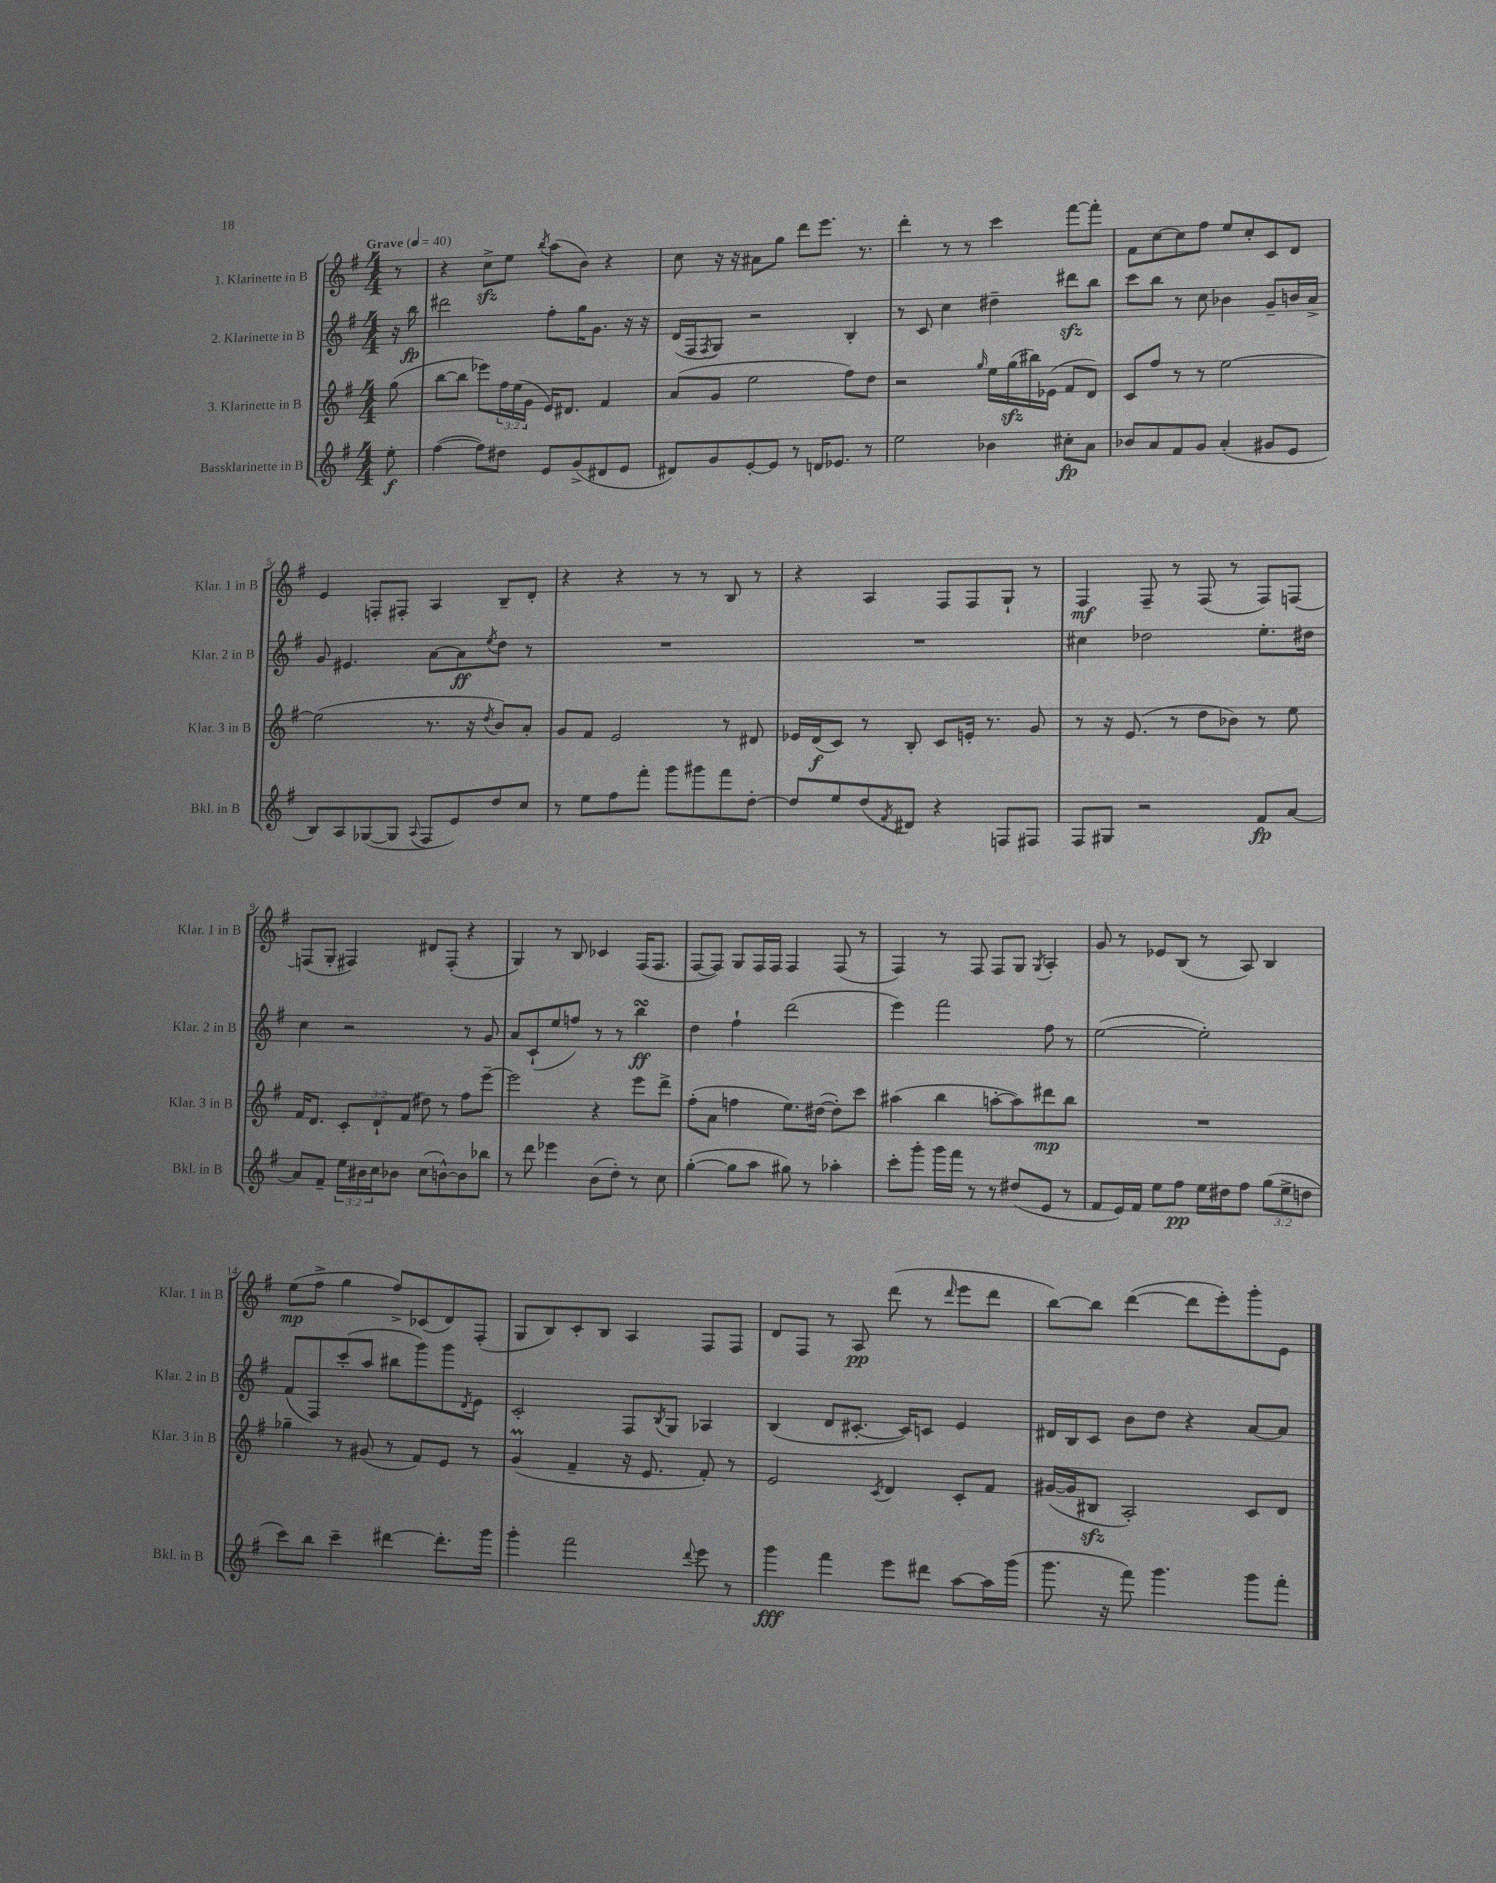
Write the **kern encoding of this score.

**kern	**dynam	**kern	**dynam	**kern	**dynam	**kern	**dynam
*part4	*part4	*part3	*part3	*part2	*part2	*part1	*part1
*staff4	*staff4	*staff3	*staff3	*staff2	*staff2	*staff1	*staff1
*I"Bassklarinette in B	*	*I"3. Klarinette in B	*	*I"2. Klarinette in B	*	*I"1. Klarinette in B	*
*I'Bkl. in B	*	*I'Klar. 3 in B	*	*I'Klar. 2 in B	*	*I'Klar. 1 in B	*
*clefG2	*	*clefG2	*	*clefG2	*	*clefG2	*
*k[f#]	*	*k[f#]	*	*k[f#]	*	*k[f#]	*
*M4/4	*	*M4/4	*	*M4/4	*	*M4/4	*
*MM40	*	*MM40	*	*MM40	*	*MM40	*
=	=	=	=	=	=	=	=
!	!	!	!	!	!	!LO:TX:a:B:t=Grave	!
8ee'\	f	(8gg\	.	16r	.	8r	.
.	.	.	.	16bb\	fp	.	.
=1	=1	=1	=1	=1	=1	=1	=1
([4ff#\	.	[8bb\L	.	2ddd#X\	.	4r	.
.	.	8bb\J]	.	.	.	.	.
8ff#\L])	.	8eee-X\L)	.	.	.	8cczz^\L	.
8dd#X\J	.	24ff#\L	.	.	.	8ee\J	.
.	.	(24ee\	.	.	.	.	.
.	.	24g\JJ	.	.	.	.	.
.	.	.	.	.	.	8qbb/	.
8e/L	.	16e/KL)	.	8ff#'\L	.	(8aa\L	.
.	.	8.d#X/J	.	.	.	.	.
(8g^/	.	.	.	16gg\K	.	8b\J)	.
.	.	.	.	8.g\J	.	.	.
8d#X/	.	4f#/	.	.	.	4r	.
8e/J	.	.	.	16r	.	.	.
.	.	.	.	16r	.	.	.
=2	=2	=2	=2	=2	=2	=2	=2
8d#X/L)	.	(8a/L	.	(16d/LL	.	8cc\	.
.	.	.	.	16F#/J	.	.	.
.	.	.	.	8qF#/	.	.	.
8g/	.	8g/J	.	8G/J)	.	16r	.
.	.	.	.	.	.	16r	.
[8e'/	.	2ee\	.	2r	.	8a#X\L	.
8e/J]	.	.	.	.	.	8gg\J	.
8r	.	.	.	.	.	8ddd\L	.
16dn/KL	.	.	.	.	.	8.eee\J	.
8.e-X/J	.	.	.	.	.	.	.
.	.	8ff#\L)	.	4B'/	.	.	.
.	.	.	.	.	.	8.r	.
8r	.	8dd\J	.	.	.	.	.
=3	=3	=3	=3	=3	=3	=3	=3
2ee\	.	2r	.	8r	.	4ddd'\	.
.	.	.	.	8c/	.	.	.
.	.	.	.	4cc\	.	8r	.
.	.	.	.	.	.	8r	.
.	.	16qqgg/	.	.	.	.	.
4b-X\	.	16ee\LL	.	4dd#X~\	.	4ccc\	.
.	.	(16ggzz\	.	.	.	.	.
.	.	16bb#X\)	.	.	.	.	.
.	.	(16e-X\JJ	.	.	.	.	.
8cc#X'\L	fp	8f#/L	.	8ddd#Xzz\L	.	[8fff#\L	.
8a\J	.	8d/J)	.	8bb\J	.	8fff#'\J]	.
=4	=4	=4	=4	=4	=4	=4	=4
8b-X/L	.	8c/L	.	8ccc\L	.	8f#\L	.
8a/	.	8ff#/J	.	8bb\J	.	[8cc\	.
8f#/	.	8r	.	8r	.	8cc\]	.
8g/J	.	8r	.	8cc\	.	8ff#\J	.
(4a'/	.	[2ee\	.	4b-X\	.	8ee/L	.
.	.	.	.	.	.	8cc'/	.
8g#X/L	.	.	.	8g~/L	.	8c/	.
8e/J	.	.	.	16bn/L	.	8d/J	.
.	.	.	.	16a^/JJ	.	.	.
!!LO:LB:g=z
=5	=5	=5	=5	=5	=5	=5	=5
8B/L)	.	(2ee\]	.	8g/	.	4e/	.
8A/	.	.	.	4.e#X/	.	.	.
([8G-X/	.	.	.	.	.	8Fn'/L	.
8G-/J]	.	.	.	.	.	8F#X'/J	.
8qqA/	.	.	.	.	.	.	.
8F#/L	.	8.r	.	[8a\L	.	4A/	.
8e/)	.	.	.	8a\]	ff	.	.
.	.	16r	.	.	.	.	.
.	.	8qdd/	.	8qee/	.	.	.
8dd/	.	8b/L)	.	8dd\J	.	8B~/L	.
8cc/J	.	8a'/J	.	8r	.	8d'/J	.
=6	=6	=6	=6	=6	=6	=6	=6
8r	.	8g/L	.	1r	.	4r	.
8ee\L	.	8f#/J	.	.	.	.	.
8ff#\	.	2e/	.	.	.	4r	.
8fff#'\J	.	.	.	.	.	.	.
8ggg\L	.	.	.	.	.	8r	.
8ggg#X\	.	.	.	.	.	8r	.
8fff#\	.	8r	.	.	.	8B/	.
[8dd'\J	.	8d#X/	.	.	.	8r	.
=7	=7	=7	=7	=7	=7	=7	=7
8dd/L]	.	16e-X/LL	.	1r	.	4r	.
.	.	(16d/J	f	.	.	.	.
8ee/	.	8c/J)	.	.	.	.	.
(8dd/	.	8r	.	.	.	4A/	.
8qf#/	.	.	.	.	.	.	.
8d#X/J)	.	8B'/	.	.	.	.	.
4r	.	8c/L	.	.	.	8F#/L	.
.	.	16en'/Jk	.	.	.	8F#/	.
.	.	8.r	.	.	.	.	.
8Fn/L	.	.	.	.	.	8G`/J	.
8F#X/J	.	8g/	.	.	.	8r	.
=8	=8	=8	=8	=8	=8	=8	=8
8F#/L	.	8r	.	4cc#X\	.	4F#/	mf
8G#X/J	.	16r	.	.	.	.	.
.	.	(8.e/	.	.	.	.	.
2r	.	.	.	2dd-X\	.	8F#~/	.
.	.	8r	.	.	.	8r	.
.	.	8dd\L	.	.	.	(8F#/	.
.	.	8b-X\J)	.	.	.	8r	.
8f#/L	fp	8r	.	8.ee'\L	.	8F#/L)	.
[8a/J	.	8ee\	.	.	.	[8Fn/J	.
.	.	.	.	16dd#X\Jk	.	.	.
!!LO:LB:g=z
=9	=9	=9	=9	=9	=9	=9	=9
8a/L]	.	16f#/KL	.	4cc\	.	(8Fn/L]	.
.	.	8.d/J	.	.	.	.	.
8f#~/J	.	.	.	.	.	8G'/J	.
24ee\LL	.	12c'/L	.	2r	.	4F#X/)	.
24b#X\	.	.	.	.	.	.	.
24cc\J	.	12d`/	.	.	.	.	.
8b-X\J	.	.	.	.	.	.	.
.	.	(12f#/J	.	.	.	.	.
(8cc\L	.	8dd#X\)	.	.	.	8d#X/L	.
[8bn^^\)	.	8r	.	.	.	(8F#'/J	.
8b\]	.	8ff#\L	.	8r	.	4r	.
8bb-X\J	.	[8eee~\J	.	8g/	.	.	.
=10	=10	=10	=10	=10	=10	=10	=10
8r	.	2eee\]	.	8a/L	.	4G/)	.
8ddd\	.	.	.	(8c`/	.	.	.
4eee-X\	.	.	.	8ee/	.	8r	.
.	.	.	.	8ffn/J)	.	8B/	.
(8b\L	.	4r	.	8r	.	4c-X/	.
8dd'\J)	.	.	.	8r	.	.	.
8r	.	8eee\L	.	4bbsSsS\	ff	(16F#/KL	.
.	.	.	.	.	.	8.F#/J	.
8cc\	.	8ddd^\J	.	.	.	.	.
=11	=11	=11	=11	=11	=11	=11	=11
([4gg'\	.	(8ff#'\L	.	4dd\	.	[8F#/L	.
.	.	8a\J	.	.	.	8F#/J])	.
8gg\L]	.	4ffn\	.	4ff#`\	.	8G/L	.
8aa\J	.	.	.	.	.	16F#/L	.
.	.	.	.	.	.	16F#/JJ	.
8gg#X\)	.	8.ee\L)	.	(2ddd\	.	4F#/	.
8r	.	.	.	.	.	.	.
.	.	([16dd#X\Jk	.	.	.	.	.
4aa-X'\	.	8dd#'\L])	.	.	.	(8F#/	.
.	.	8ccc\J	.	.	.	8r	.
=12	=12	=12	=12	=12	=12	=12	=12
8ccc'\L	.	(4aa#X\	.	4eee\)	.	4F#/)	.
8ggg'\J	.	.	.	.	.	.	.
16ggg\LL	.	4bb\	.	2fff#\	.	8r	.
16fff#\JJ	.	.	.	.	.	.	.
8r	.	.	.	.	.	8F#/	.
8r	.	[8aan'\L	.	.	.	8F#/L	.
(8dd#X/L	.	8aa\])	.	.	.	8G/J	.
.	.	.	.	.	.	8qG/	.
8e/J	.	8ddd#X\	mp	8ff#\	.	4A'/	.
8r	.	8bb\J	.	8r	.	.	.
=13	=13	=13	=13	=13	=13	=13	=13
8f#/L	.	1r	.	([2ee\	.	8g/	.
16e/L)	.	.	.	.	.	8r	.
16f#/JJ	.	.	.	.	.	.	.
8ee\L	.	.	.	.	.	8e-X/L	.
8ff#\J	pp	.	.	.	.	(8B/J	.
16ee\LL	.	.	.	2ee'\])	.	8r	.
16dd#X\J	.	.	.	.	.	.	.
8ff#\J	.	.	.	.	.	8A/)	.
(12gg\L	.	.	.	.	.	4B/	.
12ee^\	.	.	.	.	.	.	.
12ddn\J	.	.	.	.	.	.	.
!!LO:LB:g=z
=14	=14	=14	=14	=14	=14	=14	=14
8ccc\L)	.	4gg-X~\	.	(8f#/L	.	(8ee\L	mp
8bb\J	.	.	.	8F#/)	.	8ff#^\J	.
4ccc~\	.	8r	.	(8ccc'/	.	4gg\	.
.	.	(8g#X/	.	8aa/J	.	.	.
[4ddd#X\	.	8r	.	8bb#X\L	.	8ff#^/L)	.
.	.	8f#/L)	.	8ggg\)	.	(8c-X/	.
8.ddd#'\L]	.	8e/J	.	8ggg\	.	8d/)	.
.	.	.	.	8qd/	.	.	.
.	.	8r	.	8e\J	.	(8F#'/J	.
16ggg\Jk	.	.	.	.	.	.	.
=15	=15	=15	=15	=15	=15	=15	=15
4ggg'\	.	(4gM/	.	2c'/	.	8G/L	.
.	.	.	.	.	.	8B/)	.
2fff#\	.	4f#~/	.	.	.	8c'/	.
.	.	.	.	.	.	8B/J	.
.	.	16r	.	8F#/L	.	4A/	.
.	.	8.e/	.	.	.	.	.
.	.	.	.	8qB/	.	.	.
.	.	.	.	8G/J	.	.	.
8qqddd/	.	.	.	.	.	.	.
8eee\	.	8f#'/)	.	4A-X/	.	8F#/L	.
8r	.	8r	.	.	.	8F#/J	.
=16	=16	=16	=16	=16	=16	=16	=16
4ggg\	fff	2e/	.	(4B/	.	8d/L	.
.	.	.	.	.	.	8F#/J	.
4fff#\	.	.	.	8d/L	.	8r	.
.	.	.	.	[8.c#X'/J	.	8A/	pp
.	.	8qc/	.	.	.	.	.
8eee\L	.	4d/	.	.	.	(8ddd\	.
.	.	.	.	16c#/KL])	.	.	.
8ddd#X\J	.	.	.	8cn/J	.	8r	.
.	.	.	.	.	.	16qqddd/	.
[8aa\L	.	8c'/L	.	4e/	.	8eee\L	.
16aa\L]	.	8f#/J	.	.	.	8ddd\J	.
(16ggg\JJ	.	.	.	.	.	.	.
=17	=17	=17	=17	=17	=17	=17	=17
8.ggg\	.	([16g#X/LL	.	16d#X/LL	.	[8bb\L)	.
.	.	16g#/J]	.	16B/J	.	.	.
.	.	8B#Xzz/J	.	8c/J	.	8bb\J]	.
16r	.	.	.	.	.	.	.
8fff#\)	.	2A'/)	.	8b\L	.	([4ddd\	.
4.ggg\	.	.	.	8dd\J	.	.	.
.	.	.	.	4r	.	8ddd\L]	.
.	.	.	.	.	.	8eee'\)	.
8ggg\L	.	8c/L	.	[8a/L	.	8ggg'\	.
8fff#'\J	.	8d/J	.	8a/J]	.	8e\J	.
==	==	==	==	==	==	==	==
*-	*-	*-	*-	*-	*-	*-	*-
